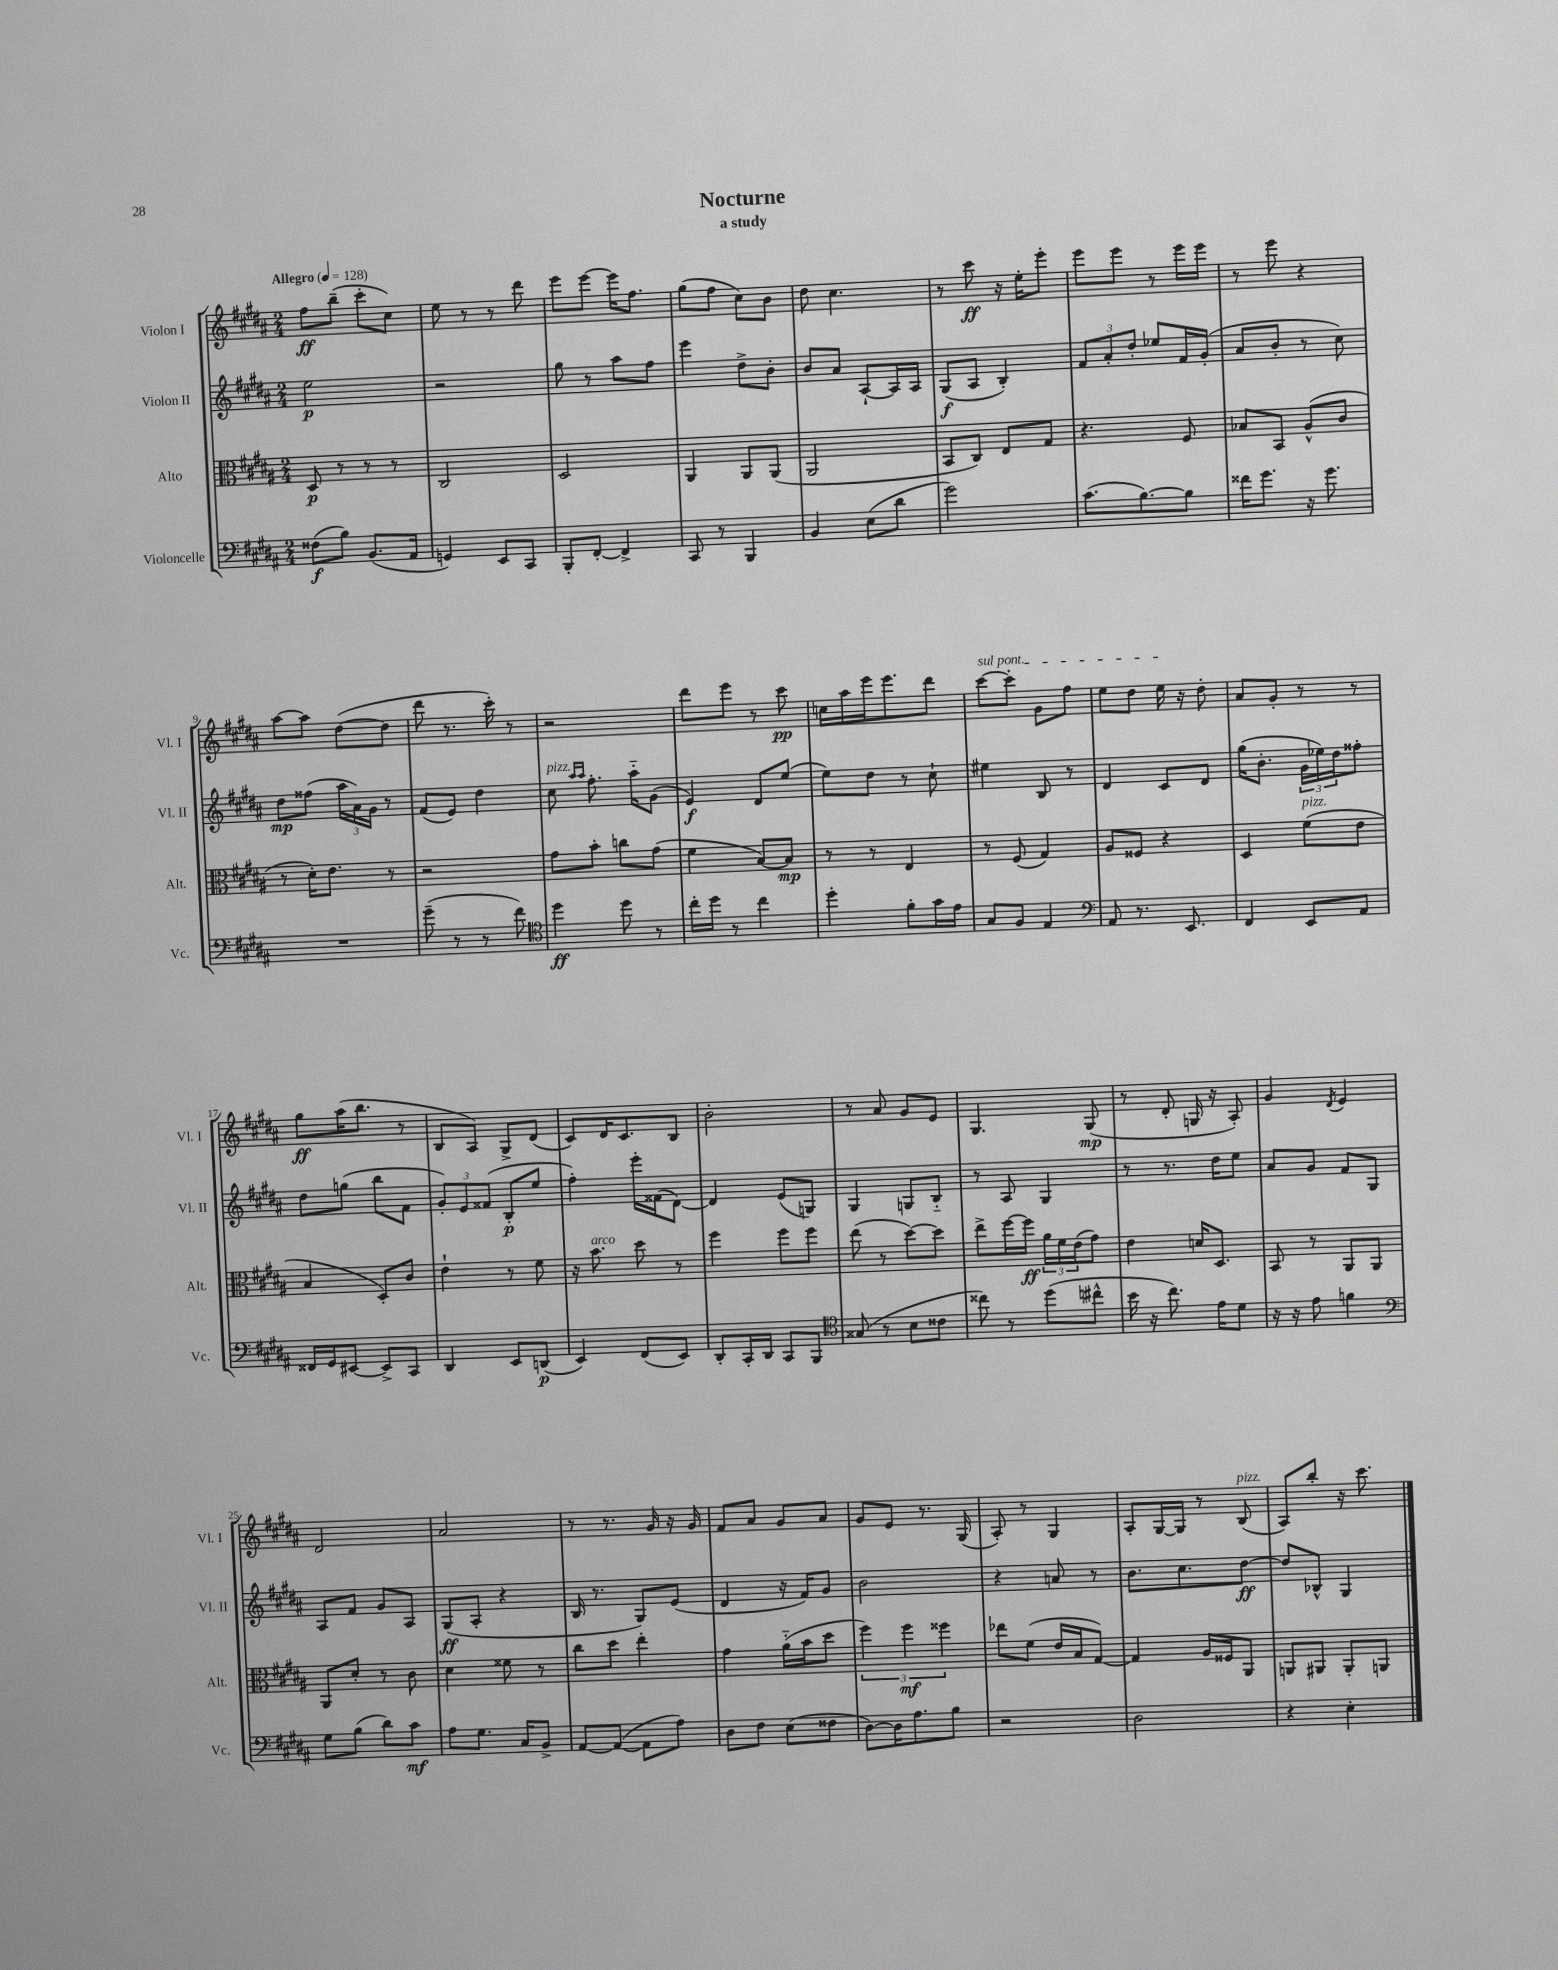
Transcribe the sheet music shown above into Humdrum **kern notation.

**kern	**kern	**kern	**kern
*staff4	*staff3	*staff2	*staff1
*clefF4	*clefC3	*clefG2	*clefG2
*k[f#c#g#d#a#]	*k[f#c#g#d#a#]	*k[f#c#g#d#a#]	*k[f#c#g#d#a#]
*M2/4	*M2/4	*M2/4	*M2/4
*MM128	*MM128	*MM128	*MM128
(8F##\L	8D#/	2ee\	8ff#\L
8B\J)	8r	.	(8bb~\J
(8.BB/L	8r	.	8ccc#'\L
.	8r	.	8cc#\J)
16AA#/Jk	.	.	.
=	=	=	=
4GG/)	2C#/	2r	8ee\
.	.	.	8r
8EE/L	.	.	8r
8CC#/J	.	.	8ddd#\
=	=	=	=
8BBB'/L	2D#/	8gg#\	8eee\L
[8FF#'/J	.	8r	[8eee\J
4FF#^/]	.	8aa#\L	16eee\]LK
.	.	.	8.ff#\J
.	.	8ff#\J	.
=	=	=	=
8CC#/	4AA#/	4eee\	(8gg#\L
8r	.	.	8ff#\J
4BBB/	8AA#/L	8dd#^\L	8cc#\L)
.	(8AA#/J	8b'\J	8b\J
=	=	=	=
4BB/	2AA#/	8b/L	8dd#\
.	.	8a#/J	4.cc#\
(8E\L	.	[8A#`/L	.
8d#\J	.	16A#/]L	.
.	.	16A#/JJ	.
=	=	=	=
2g#\)	8BB/L	(8G#/L	8r
.	8C#/J)	8A#/J	8ccc#\
.	8E/L	4B'/)	16r
.	.	.	16ee'\LK
.	8G#/J	.	8eee'\J
=	=	=	=
(8.c#\L	4.r	12f#/L	8eee\L
.	.	12a#'/	.
.	.	.	8eee\J
.	.	12dd#'/J	.
[8.B\)	.	.	.
.	.	8ee-/L	8r
8B\]J	8F#/	16f#/L	16eee\LL
.	.	(16g#'/JJ	16eee\JJ
=	=	=	=
16f##\LK	8B-/L	8a#/L	8r
8.g#\J	.	.	.
.	8BB/J	8b'/J	8eee\
16r	(8A#^^/L	8r	4r
8.g#\	.	.	.
.	8c#/J	8cc#\)	.
=	=	=	=
2r	8r	8dd#\L	[8aa#\L
.	16d#'\LK)	(8ff##\J	8aa#\]J
.	8.e\J	.	.
.	.	24aa#\LL	([8dd#\L
.	.	24a#\)	.
.	.	24g#\JJ	.
.	8r	8r	8dd#\]J
=	=	=	=
(8g#~\	2r	(8f#/L	8ddd#\
8r	.	8e/J)	8.r
8r	.	4dd#\	.
.	.	.	16ccc#'\)
8f#\)	.	.	8r
=	=	=	=
*clefC4	*	*	*
4dd#\	8g#\L	8cc#\	2r
.	.	16qqaa#/LL	.
.	.	16qqaa#/JJ	.
.	8b'\J	8.ff#'\	.
8dd#\	8cc\L	.	.
.	.	16aa#'~\LK	.
8r	(8g#\J	(8g#\J	.
=	=	=	=
16cc#'\LL	4f#\	4e/)	8ddd#\L
16dd#\JJ	.	.	.
8r	.	.	8eee\J
4cc#\	[8B/L)	8d#/L	8r
.	8B/]J	(8ee/J	8ccc#\
=	=	=	=
4dd#'\	8r	8ee\L)	16cc\LL
.	.	.	16aa#\
.	8r	8dd#\J	16eee\J
.	.	.	8.eee\
8f#'\L	4E/	8r	.
16g#\L	.	8cc#`\	8ddd#\J
16e\JJ	.	.	.
=	=	=	=
8G#/L	8r	4ee#\	[8ccc#\L
8F#/J	(8F#/	.	8ccc#'\]J
4E/	4G#/)	8B/	8g#\L
.	.	8r	8ff#\J
=	=	=	=
*clefF4	*	*	*
8AA#/	8A#/L	4d#/	8ee\L
8.r	8F##/J	.	8dd#\J
.	4r	8c#/L	16ee\
8.EE/	.	.	16r
.	.	8d#/J	8dd#'\
=	=	=	=
4FF#/	4D#/	(16gg#\LK	8a#/L
.	.	8.b'\J	.
.	.	.	8g#'/J
8EE/L	(8f#\L	24g#\LL	8r
.	.	24ee-\)	.
.	.	24dd#\J	.
8AA#/J	8e\J	8ff##'\J	8r
=	=	=	=
16FF##/LL	4B/	8dd#\L	8gg#\L
16GG#/J	.	.	.
[8EE#/J	.	(8gg\J	(16aa#\K
.	.	.	8.bb\J
8EE#^/]L	8D#'/L)	8bb\L	.
8CC#/J	8c#/J	8f#\J	8r
=	=	=	=
4DD#/	4e`\	12g#'/L)	8B/L
.	.	12e/	.
.	.	.	8A#/J)
.	.	(12f##/J	.
8EE/L	8r	8B'/L	8G#^/L
(8DD/J	8f#\	8ee/J	(8d#/J
=	=	=	=
4EE/)	16r	4ff#'\)	8c#/L)
.	8.b\	.	.
.	.	.	16d#/K
.	.	.	8.c#/
(8FF#/L	8dd#\	16eee'\LL	.
.	.	(16f##\J	.
8EE/J)	8r	[8d#\J)	8B/J
=	=	=	=
8DD#'/L	4ff#\	4d#/]	2b'\
16CC#'/L	.	.	.
16DD#/JJ	.	.	.
8CC#/L	8ff#\L	(8e/L	.
8BBB/J	8ff#\J	8G/J)	.
=	=	=	=
*clefC4	*	*	*
(8G##/	(8ee\	4G#/	8r
8r	8r	.	8a#/
8B\L	[8dd#\L)	8G/L	8g#/L
8c##\J	8dd#\]J	8B'~/J	8e/J
=	=	=	=
8cc##\)	8ee^\L	8r	4.G#/
8r	[16ff#\L	8A#/	.
.	16ff#\]JJ	.	.
(8dd#\L	24a#\LL	4G#/	.
.	24f#\	.	.
.	(24e\J	.	.
8cc#^^\J	8g#\J)	.	(8G#/
=	=	=	=
16b\	4e\	8r	8r
16r	.	.	.
8.cc#\)	.	8.r	8d#'/
.	16d/LK	.	16G/
16e\LK	8.D#/J	16dd#\LK	16r
8d#\J	.	8ee\J	8A#'/)
=	=	=	=
16r	8BB/	8a#/L	4g#/
16r	.	.	.
8e\	8r	8g#/J	.
.	.	.	8qd#/
4f\	8AA#/L	8f#/L	4e/
.	8AA#/J	8G#/J	.
=	=	=	=
*clefF4	*	*	*
8G#\L	8AA#/L	8A#/L	2d#/
(8B\J	8d#'/J	8f#/J	.
8d#\L)	8r	8g#/L	.
8c#\J	8c#\	8A#/J	.
=	=	=	=
8A#\L	4d#\	(8G#/L	2a#/
8.G#\J	.	8A#'/J	.
.	8f##\	4r	.
16C#/LK	.	.	.
8BB^/J	8r	.	.
=	=	=	=
[8AA#/L	8cc#\L	16B/	8r
.	.	8.r	.
(8AA#/_J	8dd#\J	.	8.r
8AA#\]L	4ee'\	8G#/L)	.
.	.	.	16g#/
8A#\J)	.	(8e/J	16r
.	.	.	16g#/
=	=	=	=
8D#\L	4g#\	4d#/	8f#/L
8F#\J	.	.	8a#/J
(8E\L	(16a#'~\LL	16r	8g#/L
.	16b\J	16f#/LK)	.
8F##\J	8dd#\J	8g#/J	8a#/J
=	=	=	=
[8D#\L)	6ff#\)	2b\	8g#/L
16D#\]K	.	.	8e/J
.	6ff#\	.	.
8.A#\	.	.	.
.	.	.	8.r
.	6ff##\	.	.
8B\J	.	.	.
.	.	.	(16G#/
=	=	=	=
2r	8ee-\L	4r	8A#'/)
.	(8f#\J	.	8r
.	16e/LL	8a/	4G#/
.	16B/J	.	.
.	[8G#/J)	8r	.
=	=	=	=
2D#\	4G#/]	8.b\L	8A#'/L
.	.	.	[16G#/L
.	.	8.cc#\	16G#/]JJ
.	16A#/LL	.	8r
.	16F##/J	.	.
.	8AA#/J	[8dd#\J	(8B/
=	=	=	=
4r	8AA/L	8dd#/]L	8A#/L)
.	8AA#/J	8B-^^/J	8bb'/J
4E'\	8AA#'/L	4G#/	16r
.	.	.	8.ccc#\
.	8AA/J	.	.
==	==	==	==
*-	*-	*-	*-
